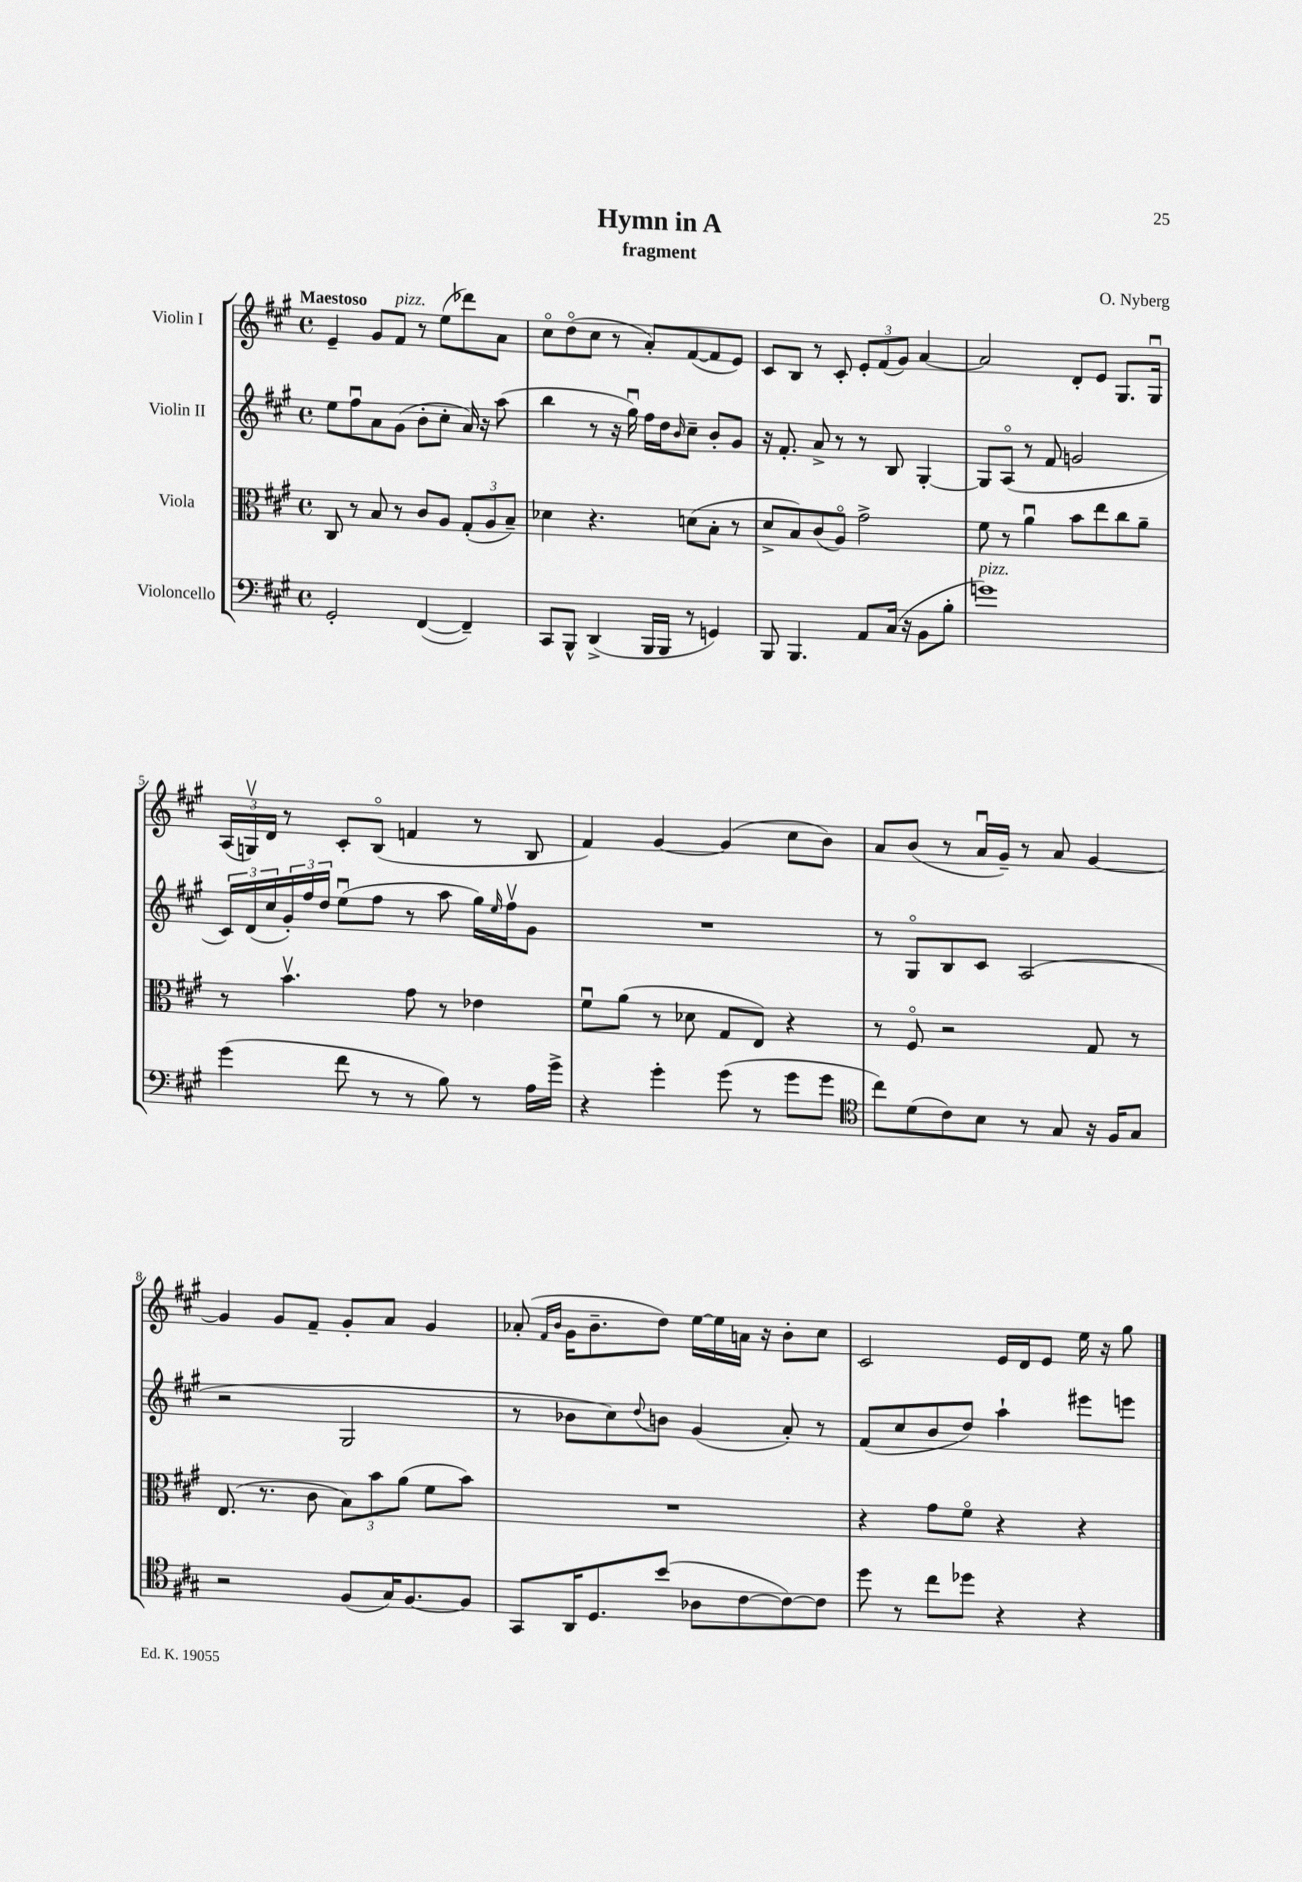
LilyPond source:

\header { title = "Hymn in A" composer = "O. Nyberg" subtitle = "fragment" }
<<
\new StaffGroup <<
\new Staff = "s0" \with { instrumentName = "Violin I" } {
    \clef treble \key a \major \defaultTimeSignature \time 4/4 \tempo "Maestoso"
    e'4-- gis'8 fis'8^\markup { \italic "pizz." } r8 e''8( des'''8) a'8 |
    cis''8\flageolet d''8\flageolet( cis''8 r8 a'8-.) fis'8~( fis'8 e'8) |
    cis'8 b8 r8 cis'8-. \tuplet 3/2 { e'8-. fis'8( gis'8) } a'4~ |
    a'2 d'8-. e'8 gis8. gis16\downbow |
    \tuplet 3/2 { a16( g16\upbow) d'16 } r8 cis'8-. b8\flageolet( f'4 r8 b8 |
    fis'4) gis'4~ gis'4( cis''8 b'8) |
    a'8 b'8( r8 a'16\downbow gis'16--) r8 a'8 gis'4~ |
    gis'4 gis'8 fis'8-- gis'8-. a'8 gis'4 |
    aes'8-.( \grace { fis'16 b'16 } gis'16 b'8.-- d''8) e''16~ e''16 a'16 r16 b'8-. cis''8 |
    cis'2 e'16 d'16 e'8 e''16 r16 gis''8 \bar "|." |
}
\new Staff = "s1" \with { instrumentName = "Violin II" } {
    \clef treble \key a \major \defaultTimeSignature \time 4/4
    e''8 fis''8\downbow a'8 gis'8( b'8-. cis''8-. a'16) r16 a''8( |
    b''4 r8 r16 gis''16\downbow) fis''16 d''16 \grace { b'16 } cis''8-- b'8-. gis'8 |
    r16 fis'8.-. a'8-> r8 r8 b8 gis4~-. |
    gis8 a8\flageolet( r8 fis'8 g'2 |
    \tuplet 3/2 { cis'16) d'16( cis''16 } \tuplet 3/2 { gis'16-.) fis''16 d''16 } e''8\downbow( fis''8 r8 a''8 gis''16) \grace { e''16 } fis''16\upbow gis'8 |
    R1 |
    r8 gis8\flageolet b8 cis'8 a2( |
    r2 gis2 |
    r8 bes'8 cis''8) \appoggiatura { d''8 } b'8 gis'4( a'8-.) r8 |
    fis'8( cis''8 b'8 d''8) a''4-! eis'''8 e'''8 \bar "|." |
}
\new Staff = "s2" \with { instrumentName = "Viola" } {
    \clef alto \key a \major \defaultTimeSignature \time 4/4
    cis8 r8 b8 r8 cis'8 a8 \tuplet 3/2 { gis8-.( a8 b8--) } |
    des'4 r4. d'8( b8-. r8 |
    d'8-> b8) cis'8( a8\flageolet) gis'2-> |
    fis'8 r8 a'4\downbow b'8 e''8 cis''8 a'8-- |
    r8 b'4.\upbow gis'8 r8 ees'4 |
    fis'8\downbow a'8( r8 des'8 gis8 e8) r4 |
    r8 fis8\flageolet r2 gis8 r8 |
    e8.( r8. cis'8 \tuplet 3/2 { b8) b'8 a'8( } fis'8 b'8) |
    R1 |
    r4 gis'8 fis'8\flageolet r4 r4 \bar "|." |
}
\new Staff = "s3" \with { instrumentName = "Violoncello" } {
    \clef bass \key a \major \defaultTimeSignature \time 4/4
    gis,2-. fis,4~( fis,4--) |
    cis,8 b,,8-^ d,4->( b,,16 b,,16 r8 g,4) |
    b,,8 b,,4. a,8 cis16( r16 b,8 b8-. |
    g'1^\markup { \italic "pizz." }) |
    gis'4( fis'8 r8 r8 b8) r8 a16 gis'16-> |
    r4 gis'4-. gis'8( r8 gis'8 gis'8 |
    \clef tenor cis''8) d'8( cis'8) b8 r8 gis8 r16 fis16 gis8 |
    r2 fis8( gis16) fis8.~ fis8 |
    gis,8 a,16 d8. b'8( aes8 cis'8~ cis'8~) cis'8 |
    d''8 r8 cis''8 des''8 r4 r4 \bar "|." |
}
>>
>>
